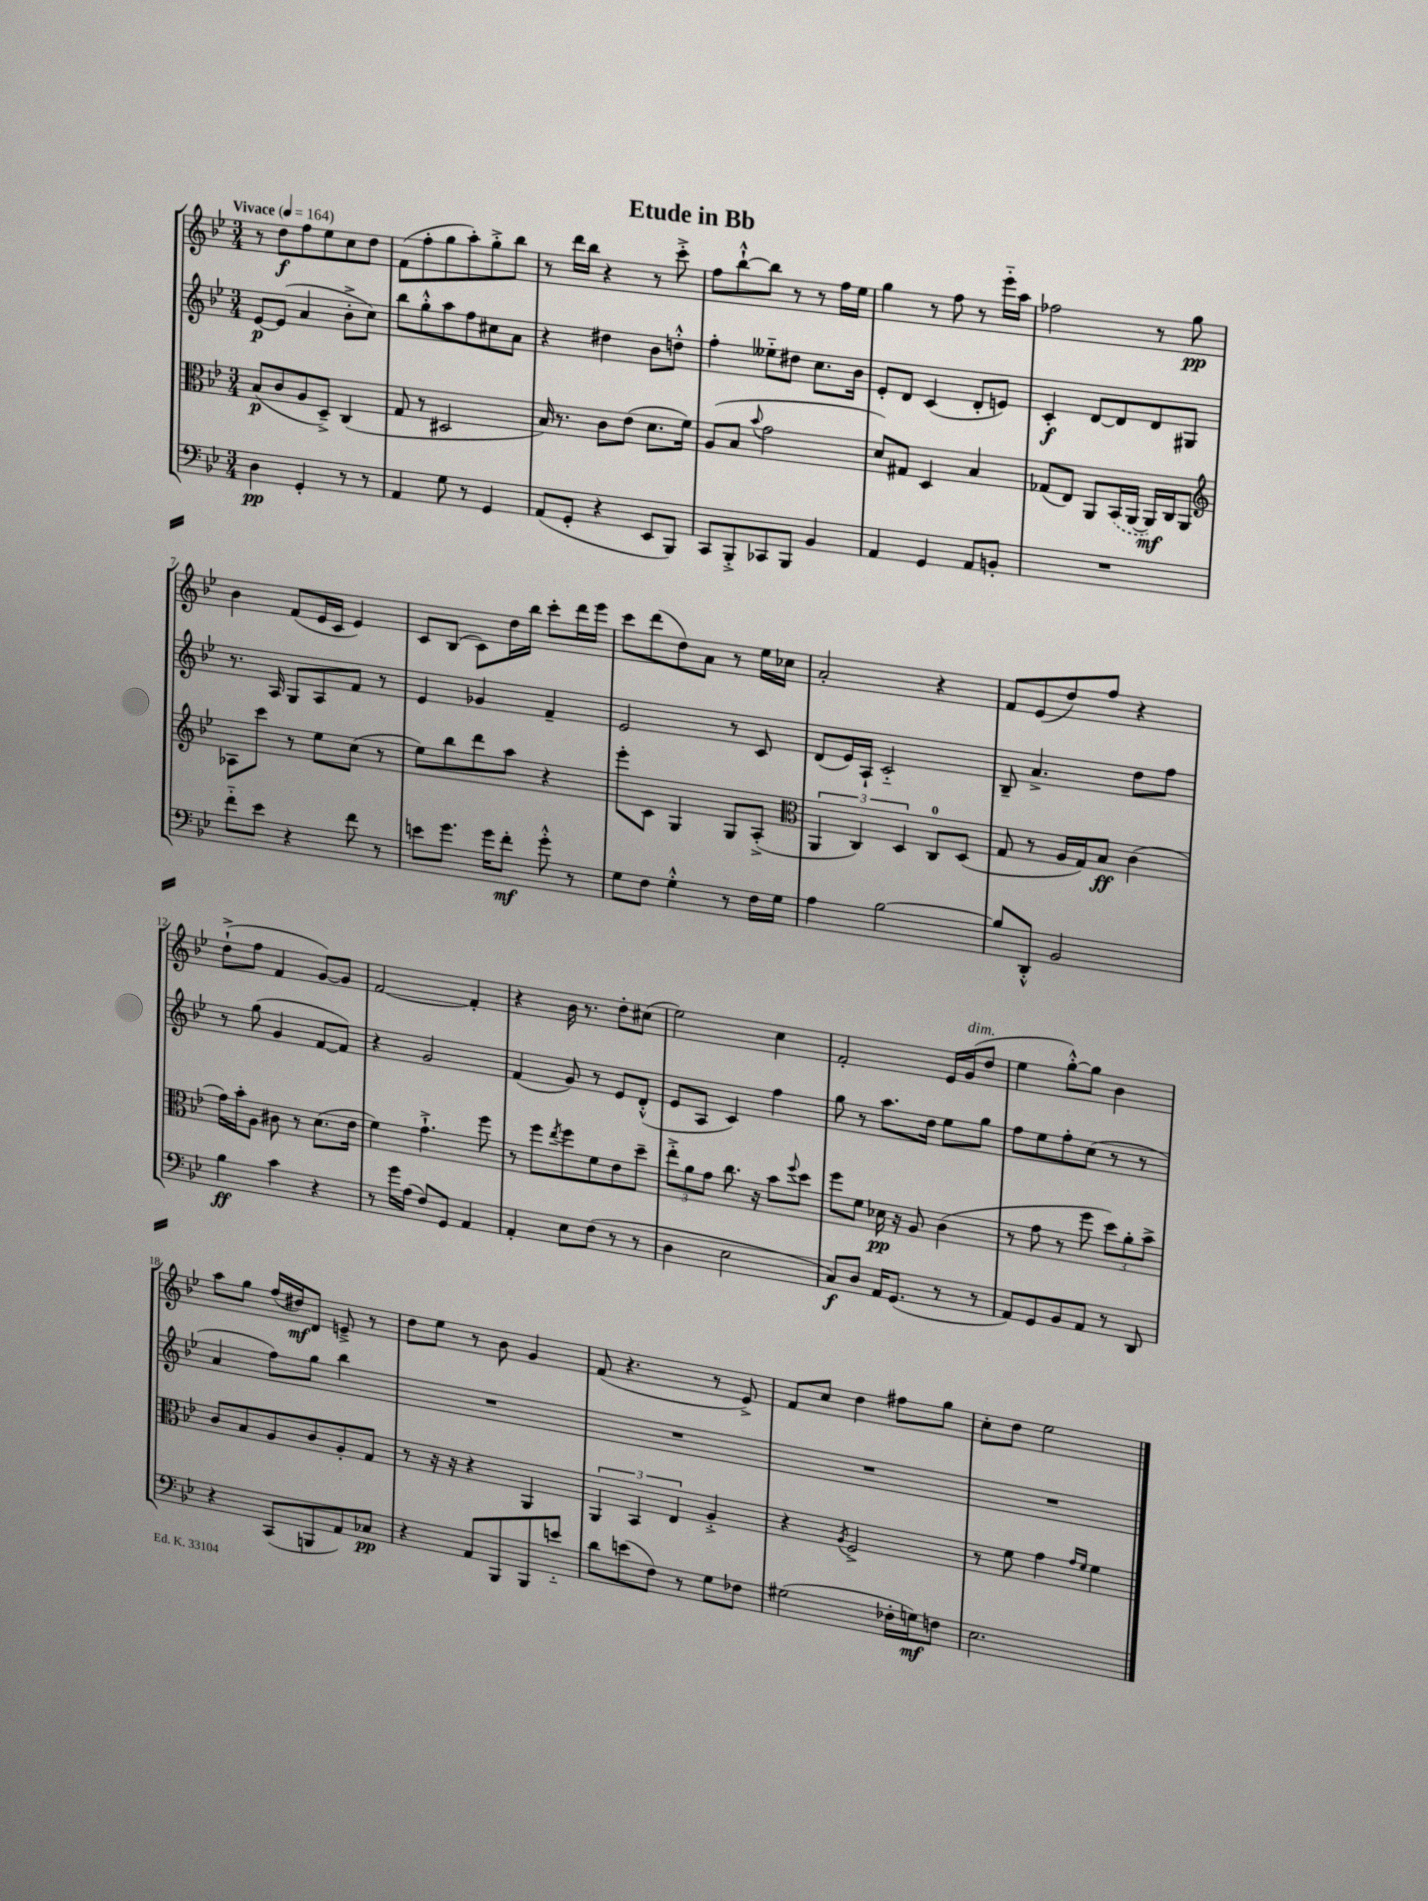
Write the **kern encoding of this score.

**kern	**kern	**kern	**kern
*staff4	*staff3	*staff2	*staff1
*clefF4	*clefC3	*clefG2	*clefG2
*k[b-e-]	*k[b-e-]	*k[b-e-]	*k[b-e-]
*M3/4	*M3/4	*M3/4	*M3/4
*MM164	*MM164	*MM164	*MM164
4D\	(8B-/L	[8e-/L	8r
.	8c/	(8e-/]J	8dd\L
4GG'/	8A/	4a/	8ff\
.	8D~^/J)	.	8ee-\
8r	(4C/	8b-'^\L	8cc\
8r	.	8cc\J)	8dd\J
=	=	=	=
4AA/	8G/	8bb-\L	(8f\L
.	8r	8gg'^^\	8ff'\
8G\	2D#/	8aa\	8gg\
8r	.	8ff\	8aa'\)
4GG/	.	8cc#\	8gg'^\
.	.	8a\J	8bb-\J
=	=	=	=
(8AA/L	16B-/)	4r	8r
.	8.r	.	.
8GG'/J	.	.	16ddd\LL
.	.	.	16bb-\JJ
4r	8c\L	4dd#\	4r
.	(8e-\J	.	.
8EE-/L	8.d\L	8b-\L	8r
8BBB-/J)	.	8dd'^^\J	8ccc'^\
.	16f\Jk)	.	.
=	=	=	=
8CC/L	(8A/L	4ff'\	8ff\L
8BBB-'^/	8B-/J	.	[8bb-`^^\
.	8qqb-/	.	.
8CC-/	2g\	8ee--'~\L	8bb-\]J
8BBB-/J	.	8dd#\J	8r
4BB-/	.	8.cc\L	8r
.	.	.	16ff\LL
.	.	16b-\Jk	16ee-\JJ
=	=	=	=
4AA/	8d/L)	8e-'/L	4gg\
.	8G#/J	8d/J	.
4GG/	4D/	(4c/	8r
.	.	.	8ff\
8AA/L	4B-/	8d'/L	8r
8BB'/J	.	8e/J)	16eee-'~\LL
.	.	.	16aa\JJ
=	=	=	=
2.r	(8G-/L	4c'/	2ff-\
.	8E-/J)	.	.
.	8AA/L	[8d/L	.
.	(16BB-/L	8d/]	.
.	[16AA/JJ	.	.
.	16AA/]LL)	8d/	8r
.	16C/J	.	.
.	8AA/J	8G#/J	8gg\
=	=	=	=
*	*clefG2	*	*
8f'~\L	8A-\L	8.r	4b-\
8e-\J	8ccc\J	.	.
.	.	16A/	.
4r	8r	8G/L	(8f/L
.	8ee-\L	8A/	16e-/L
.	.	.	16c/JJ
8f\	(8cc\J	8f/J	4e-/)
8r	8r	8r	.
=	=	=	=
8e\L	8ee-\L)	4e-/	8c/L
8.g\J	8bb-\	.	(8B-/J
.	8ddd\	4g-/	8c\L)
16g\LK	.	.	.
8f'\J	8aa\J	.	16dd\L
.	.	.	16bb-\JJ
8g'^^\	4r	4f~/	8ccc'\L
8r	.	.	16ddd\L
.	.	.	16eee-\JJ
=	=	=	=
8G\L	8eee-'\L	2e-/	8ccc\L
8F\J	8c\J	.	(8ddd\
4G'^^\	4G/	.	8dd\)
.	.	.	8a\J
8r	8G/L	8r	8r
16F\LL	(8A'^/J	8c/	16ee-\LL
16G\JJ	.	.	16cc-\JJ
=	=	=	=
*	*clefC3	*	*
4A\	6AA/	(8d/L	2a'/
.	.	16e-/L)	.
.	6C/)	.	.
.	.	16A`/JJ	.
[2B-\	.	2c'~/	.
.	6D/	.	.
.	8C/L	.	4r
.	(8D/J	.	.
=	=	=	=
8B-/]L	8G/	8B-~/	8f/L
8DD'^^/J	8r	4.a^/	(8e-/
2BB-/	16A/LL	.	8dd/)
.	16G/J)	.	.
.	8B-/J	.	8ff/J
.	(4c\	8dd\L	4r
.	.	8ff\J	.
=	=	=	=
4B-\	16g\LL)	8r	(8dd`^\L
.	16b-'\J	.	.
.	8A\J	(8gg\	8ff\J
4c\	8c#\	4g/	4f/
.	8r	.	.
4r	(8.d\L	[8f/L	[8g/L)
.	.	8f/]J)	8g/]J
.	16e-\Jk	.	.
=	=	=	=
8r	4f\)	4r	[2f/
16g\LL	.	.	.
(16A\JJ	.	.	.
8F/L)	4.g`^\	2g/	.
8GG/J	.	.	.
4AA/	.	.	4f'/]
.	8ff\	.	.
=	=	=	=
4AA'/	8r	(4f/	4r
.	8ff\L	.	.
.	8qee-/	.	.
8E-\L	8ff\	8g/)	16b-\
.	.	.	8.r
(8F\J	8f\	8r	.
8r	8e-\	8e-/L	8dd'\L
8r	8dd~\J	(8d'^^/J	(8cc#\J
=	=	=	=
4D\	12ee-'^\L	8e-/L	2ee-\)
.	12a\	.	.
.	.	8A/J	.
.	12g\J	.	.
2E-\	8.cc\	4c/)	.
.	16r	.	.
.	8b-\L	4ff\	4cc\
.	8qqff/	.	.
.	8dd\J	.	.
=	=	=	=
8C/L)	8ff\L	8gg\	2f'/
8D/J	8f\J	8r	.
16AA/LK	16d-\	8.aa\L	.
(8.GG/J	16r	.	.
.	8A/	.	.
.	.	16dd\Jk	.
8r	(4c\	8ee-\L	16e-/LL
.	.	.	(16g/J
8r	.	8gg\J	8dd/J
=	=	=	=
8AA/L)	8r	8ff\L	4ee-\
8GG/	8g\	8ee-\	.
8BB-/	8r	8ff'\	[8gg'^^\L)
8AA/J	8ff\	(8cc\J	8gg\]J
8r	12dd\L)	8r	4b-\
.	12a'\	.	.
8DD/	.	8r	.
.	12b-^\J	.	.
=	=	=	=
4r	8c/L	4a/	8aa\L
.	8B-/	.	8gg\J
(8CC/L	8A/	8ff\L)	(16ff/LL
.	.	.	16dd#/J)
8BBB/	8c/	8gg\J	8d/J
8AA/)	8A'/	4bb-\	8e~^/
8C-/J	8G/J	.	8r
=	=	=	=
4r	8r	2.r	8dd\L
.	16r	.	8ee-\J
.	16r	.	.
8AA/L	4r	.	8r
8BBB-/	.	.	8b-\
8BBB-/	4AA/	.	4g/
8e'~/J	.	.	.
=	=	=	=
8d\L	6AA/	2.r	(8f/
(8e\	.	.	4.r
.	6BB-/	.	.
8F\J)	.	.	.
.	6E-/	.	.
8r	.	.	.
8G\L	4A'^/	.	8r
8F-\J	.	.	8e-^/)
=	=	=	=
(2G#\	4r	2.r	8f/L
.	.	.	8cc/J
.	8qA/	.	.
.	2F^/	.	4dd\
16F-'\LL	.	.	8ff#\L
16G\J)	.	.	.
8F\J	.	.	8gg\J
=	=	=	=
2.E-\	8r	2.r	8cc'\L
.	8f\	.	8dd\J
.	4g\	.	2ee-\
.	16qqg/LL	.	.
.	16qqf/JJ	.	.
.	4f\	.	.
==	==	==	==
*-	*-	*-	*-
